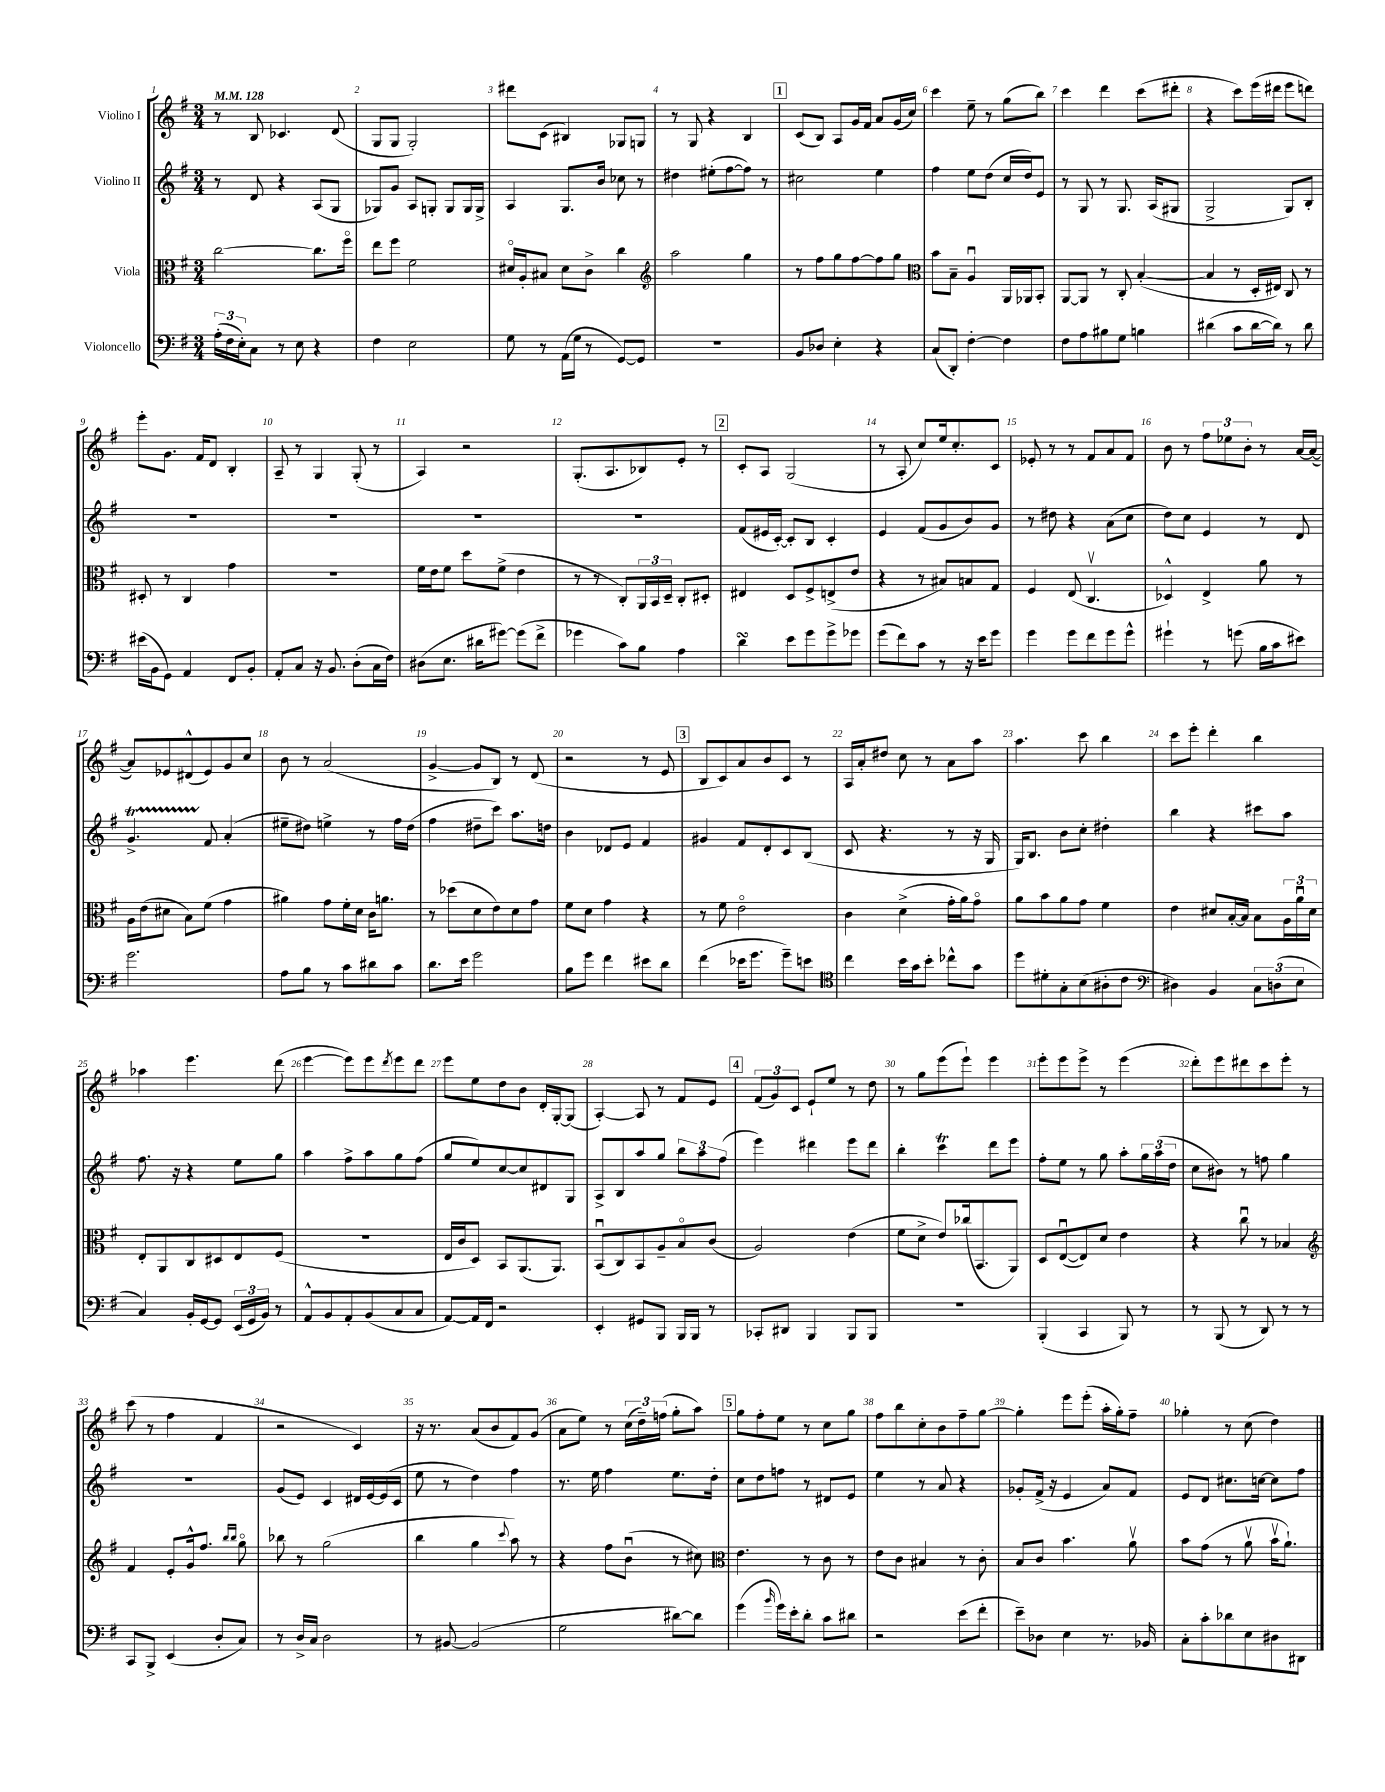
<<
\new StaffGroup <<
\new Staff = "s0" \with { instrumentName = "Violino I" } {
    \clef treble \key g \major \numericTimeSignature \time 3/4 \tempo 4 = 128
    r8 b8 ces'4. d'8( |
    g8 g8 g2-.) |
    dis'''8 c'8( bis4) ges8 g8 |
    r8 g8 r4 b4 |
    \mark \markup { \box "1" } c'8( b8) a8 g'16 fis'16 a'8 g'16( c''16) |
    c'''4 e''8-- r8 g''8( b''8) |
    c'''4 d'''4 c'''8( dis'''8-. |
    r4 c'''8) e'''16( dis'''16 e'''8 d'''8) |
    e'''8-. g'8. fis'16 d'8 b4-. |
    a8-- r8 g4 g8-.( r8 |
    a4) r2 |
    g8.-.( a8. bes8) e'8-. r8 |
    \mark \markup { \box "2" } c'8-. a8 g2( |
    r8 a8-. c''8) e''16 c''8.-. c'8 |
    ees'8-. r8 r8 fis'8 a'8 fis'8 |
    b'8 r8 \tuplet 3/2 { fis''8 ees''8 b'8-. } r8 a'16~ a'16~( |
    a'8) ees'8 dis'8-^( ees'8) g'8 c''8 |
    b'8 r8 a'2( |
    g'4~-> g'8 b8) r8 d'8( |
    r2 r8 e'8 |
    \mark \markup { \box "3" } b8 c'8) a'8 b'8 c'8 r8 |
    a16 a'16-. dis''8 c''8 r8 a'8 a''8 |
    a''4. c'''8 b''4 |
    c'''8 e'''8-. d'''4-. b''4 |
    aes''4 e'''4. d'''8( |
    e'''4~ e'''8) e'''8 \acciaccatura { d'''8 } e'''8 d'''8 |
    e'''8 e''8 d''8 b'8 d'16-. g16~-. g8( |
    a4~-.) a8 r8 fis'8 e'8 |
    \mark \markup { \box "4" } \tuplet 3/2 { fis'8( g'8) c'8 } e'8-! e''8 r8 d''8 |
    r8 g''8 e'''8( e'''8-!) e'''4 |
    e'''8-. e'''8 e'''8-> r8 e'''4( |
    d'''8-.) e'''8 dis'''8 c'''8 e'''8-. r8 |
    c'''8( r8 fis''4 fis'4 |
    r2 c'4) |
    r16 r8. a'8( b'8 fis'8) g'8( |
    a'8 e''8) r8 \tuplet 3/2 { c''16( d''16--) f''16( } g''8-. a''8) |
    \mark \markup { \box "5" } g''8 fis''8-. e''8 r8 c''8 g''8 |
    fis''8 b''8 c''8-. b'8 fis''8-- g''8~ |
    g''4-. e'''8 e'''8-.( a''16-. g''16-.) fis''8-- |
    ges''4-. r8 c''8( d''4) \bar "|." |
}
\new Staff = "s1" \with { instrumentName = "Violino II" } {
    \clef treble \key g \major \numericTimeSignature \time 3/4
    r8 d'8 r4 a8( g8 |
    ges8) g'8 a8 g8-. g8 g16 g16-> |
    a4 g8. b'16 ces''8 r8 |
    dis''4 eis''8-.( fis''8~ fis''8) r8 |
    \mark \markup { \box "1" } cis''2 e''4 |
    fis''4 e''8 d''8( c''16 d''16) e'8 |
    r8 g8 r8 g8. a16( gis8 |
    g2-> g8) b8-. |
    R2. |
    R2. |
    R2. |
    R2. |
    \mark \markup { \box "2" } fis'8( eis'16 c'16~-.) c'8-. b8 c'4-. |
    e'4 fis'8( g'8 b'8) g'8 |
    r8 dis''8 r4 a'8( c''8 |
    d''8) c''8 e'4 r8 d'8 |
    g'4.->\startTrillSpan fis'8\stopTrillSpan a'4-.( |
    eis''8-- dis''8) e''4-> r8 fis''16 dis''16( |
    fis''4 dis''8-- c'''8) a''8. d''16 |
    b'4 des'8 e'8 fis'4 |
    \mark \markup { \box "3" } gis'4 fis'8 d'8-. c'8 b8( |
    c'8 r4. r8 r16 g16 |
    g16) b8. b'8 c''8-. dis''4-. |
    b''4 r4 cis'''8 a''8 |
    fis''8. r16 r4 e''8 g''8 |
    a''4 fis''8-> a''8 g''8 fis''8( |
    g''8 e''8) c''8~ c''8 dis'8 g8 |
    a8-> b8 a''8 g''8 \tuplet 3/2 { b''8 a''8 fis''8( } |
    \mark \markup { \box "4" } e'''4) dis'''4 e'''8 dis'''8 |
    b''4-. c'''4\trill d'''8 e'''8 |
    fis''8-. e''8 r8 g''8 a''8-. \tuplet 3/2 { g''16 a''16( d''16 } |
    c''8 bis'8) r8 f''8 g''4 |
    R2. |
    g'8( e'8) c'4 dis'16 e'16~ e'16( c'16 |
    e''8 r8 d''4) fis''4 |
    r8. e''16 fis''4 e''8. d''16-. |
    \mark \markup { \box "5" } c''8 d''8 f''8 r8 dis'8 e'8 |
    e''4 r8 a'8 r4 |
    ges'8-. fis'16->( r16 e'4 a'8) fis'8 |
    e'8 d'8 cis''8. c''16~ c''8 fis''8 \bar "|." |
}
\new Staff = "s2" \with { instrumentName = "Viola" } {
    \clef alto \key g \major \numericTimeSignature \time 3/4
    c''2~ c''8. fis''16\flageolet |
    e''8 fis''8 fis'2 |
    dis'16\flageolet a16-. bis8 dis'8 c'8-> c''4 |
    \clef treble a''2 g''4 |
    \mark \markup { \box "1" } r8 fis''8 g''8 fis''8~ fis''8 g''8 |
    \clef alto b'8 b8-- a4\downbow a,16 aes,16 b,8-. |
    a,8~ a,8 r8 c8-. b4~-.( |
    b4 r8 d16-. eis16) c8 r8 |
    dis8-. r8 c4 g'4 |
    R2. |
    fis'16 e'16 fis'8 d''8 fis'8->( e'4 |
    r8 r8 c8-.) \tuplet 3/2 { a,16 b,16 d16-- } c8-. dis8-. |
    \mark \markup { \box "2" } eis4 d8 fis8-> e8->( e'8 |
    r4 r8 bis8) b8 g8 |
    fis4 e8( c4.\upbow |
    des4-^) e4-> a'8 r8 |
    a16 e'16( dis'8 b8) fis'8( g'4 |
    ais'4) g'8 fis'16-. d'16 c'16 a'8. |
    r8 des''8( d'8 e'8) d'8 g'8 |
    fis'8 d'8 g'4 r4 |
    \mark \markup { \box "3" } r8 fis'8 e'2\flageolet |
    c'4 d'4->( g'16-. a'16) g'8\flageolet |
    a'8 b'8 a'8 g'8 fis'4 |
    e'4 dis'8 b16~-. b16 b8 \tuplet 3/2 { a16 a'16\downbow dis'16 } |
    e8-. a,8 c8 dis8 e8 fis8( |
    R2. |
    e16 c'16 d8) b,8 a,8.( a,8.) |
    b,8\downbow( c8) b,8 a8-- b8\flageolet c'8( |
    \mark \markup { \box "4" } a2) e'4( |
    fis'8 d'8-> e'8) ces''16( b,8. a,8) |
    d8 e8~\downbow( e8) d'8 e'4 |
    r4 c''8\downbow r8 bes4 |
    \clef treble fis'4 e'8-. g'16-^ fis''8. \grace { b''16 b''16 } g''8\flageolet |
    bes''8 r8 g''2( |
    b''4 g''4 \appoggiatura { c'''8 } a''8) r8 |
    r4 fis''8 b'8\downbow( r8 cis''8) |
    \mark \markup { \box "5" } \clef alto e'4. r8 c'8 r8 |
    e'8 c'8 bis4 r8 c'8-. |
    b8 c'8 b'4. a'8\upbow |
    b'8 g'8( r8 a'8\upbow b'16\upbow a'8.-!) \bar "|." |
}
\new Staff = "s3" \with { instrumentName = "Violoncello" } {
    \clef bass \key g \major \numericTimeSignature \time 3/4
    \tuplet 3/2 { a16-.( fis16 e16-.) } c8 r8 e8 r4 |
    fis4 e2 |
    g8 r8 a,16( g16 r8 g,8~) g,8 |
    R2. |
    \mark \markup { \box "1" } b,8 des8 e4-. r4 |
    c8( d,8-.) fis4~-. fis4 |
    fis8 a8 bis8 g8 b4 |
    dis'4( c'8 dis'16~ dis'16) r8 dis'8 |
    eis'16( b,16 g,8) a,4 fis,8 b,8-. |
    a,8-. c8 r16 b,8. d8-.( c16 fis16) |
    dis8( e8. dis'16 gis'8~) gis'8( fis'8-> |
    ges'4 c'8) b8 a4 |
    \mark \markup { \box "2" } d'4\turn e'8 g'8 g'8-> ges'8 |
    g'8( fis'8) c'8 r8 r16 e'16 g'8 |
    g'4 g'8 fis'8 g'8 g'8-^ |
    gis'4-! r8 g'8( b16 c'16 eis'8) |
    g'2. |
    a8 b8 r8 c'8 dis'8 c'8 |
    d'8. e'16 g'2 |
    b8 g'8 fis'4 eis'8 d'8 |
    \mark \markup { \box "3" } fis'4( ees'16 g'8. g'8--) e'8 |
    \clef tenor c''4 b'16 g'16 b'8-. ces''8-^ g'8 |
    d''8 dis'8-. g8-. b8( ais8-. c'8 |
    \clef bass dis4) b,4 \tuplet 3/2 { c8 d8( e8 } |
    c4) b,16-. g,16~ g,8 \tuplet 3/2 { e,16( g,16 b,16) } r8 |
    a,8-^ b,8 a,8-. b,8( c8 c8 |
    a,8~) a,16 fis,16 r2 |
    e,4-. gis,8 b,,8 b,,16 b,,16 r8 |
    \mark \markup { \box "4" } ces,8-. dis,8 b,,4 b,,8 b,,8 |
    R2. |
    b,,4-.( c,4 b,,8) r8 |
    r8 b,,8( r8 d,8) r8 r8 |
    c,8 b,,8-> e,4( d8-. c8) |
    r8 d16-> c16 d2 |
    r8 bis,8~ bis,2( |
    g2 dis'8~) dis'8 |
    \mark \markup { \box "5" } g'4( \grace { b'16 } g'16) e'16-. d'8-. c'8 dis'8 |
    r2 e'8( fis'8-. |
    e'8--) des8 e4 r8. bes,16 |
    c8-. c'8-. des'8 e8 dis8 dis,8 \bar "|." |
}
>>
>>
\layout { \context { \Score \override BarNumber.break-visibility = ##(#f #t #t) barNumberVisibility = #all-bar-numbers-visible } }
